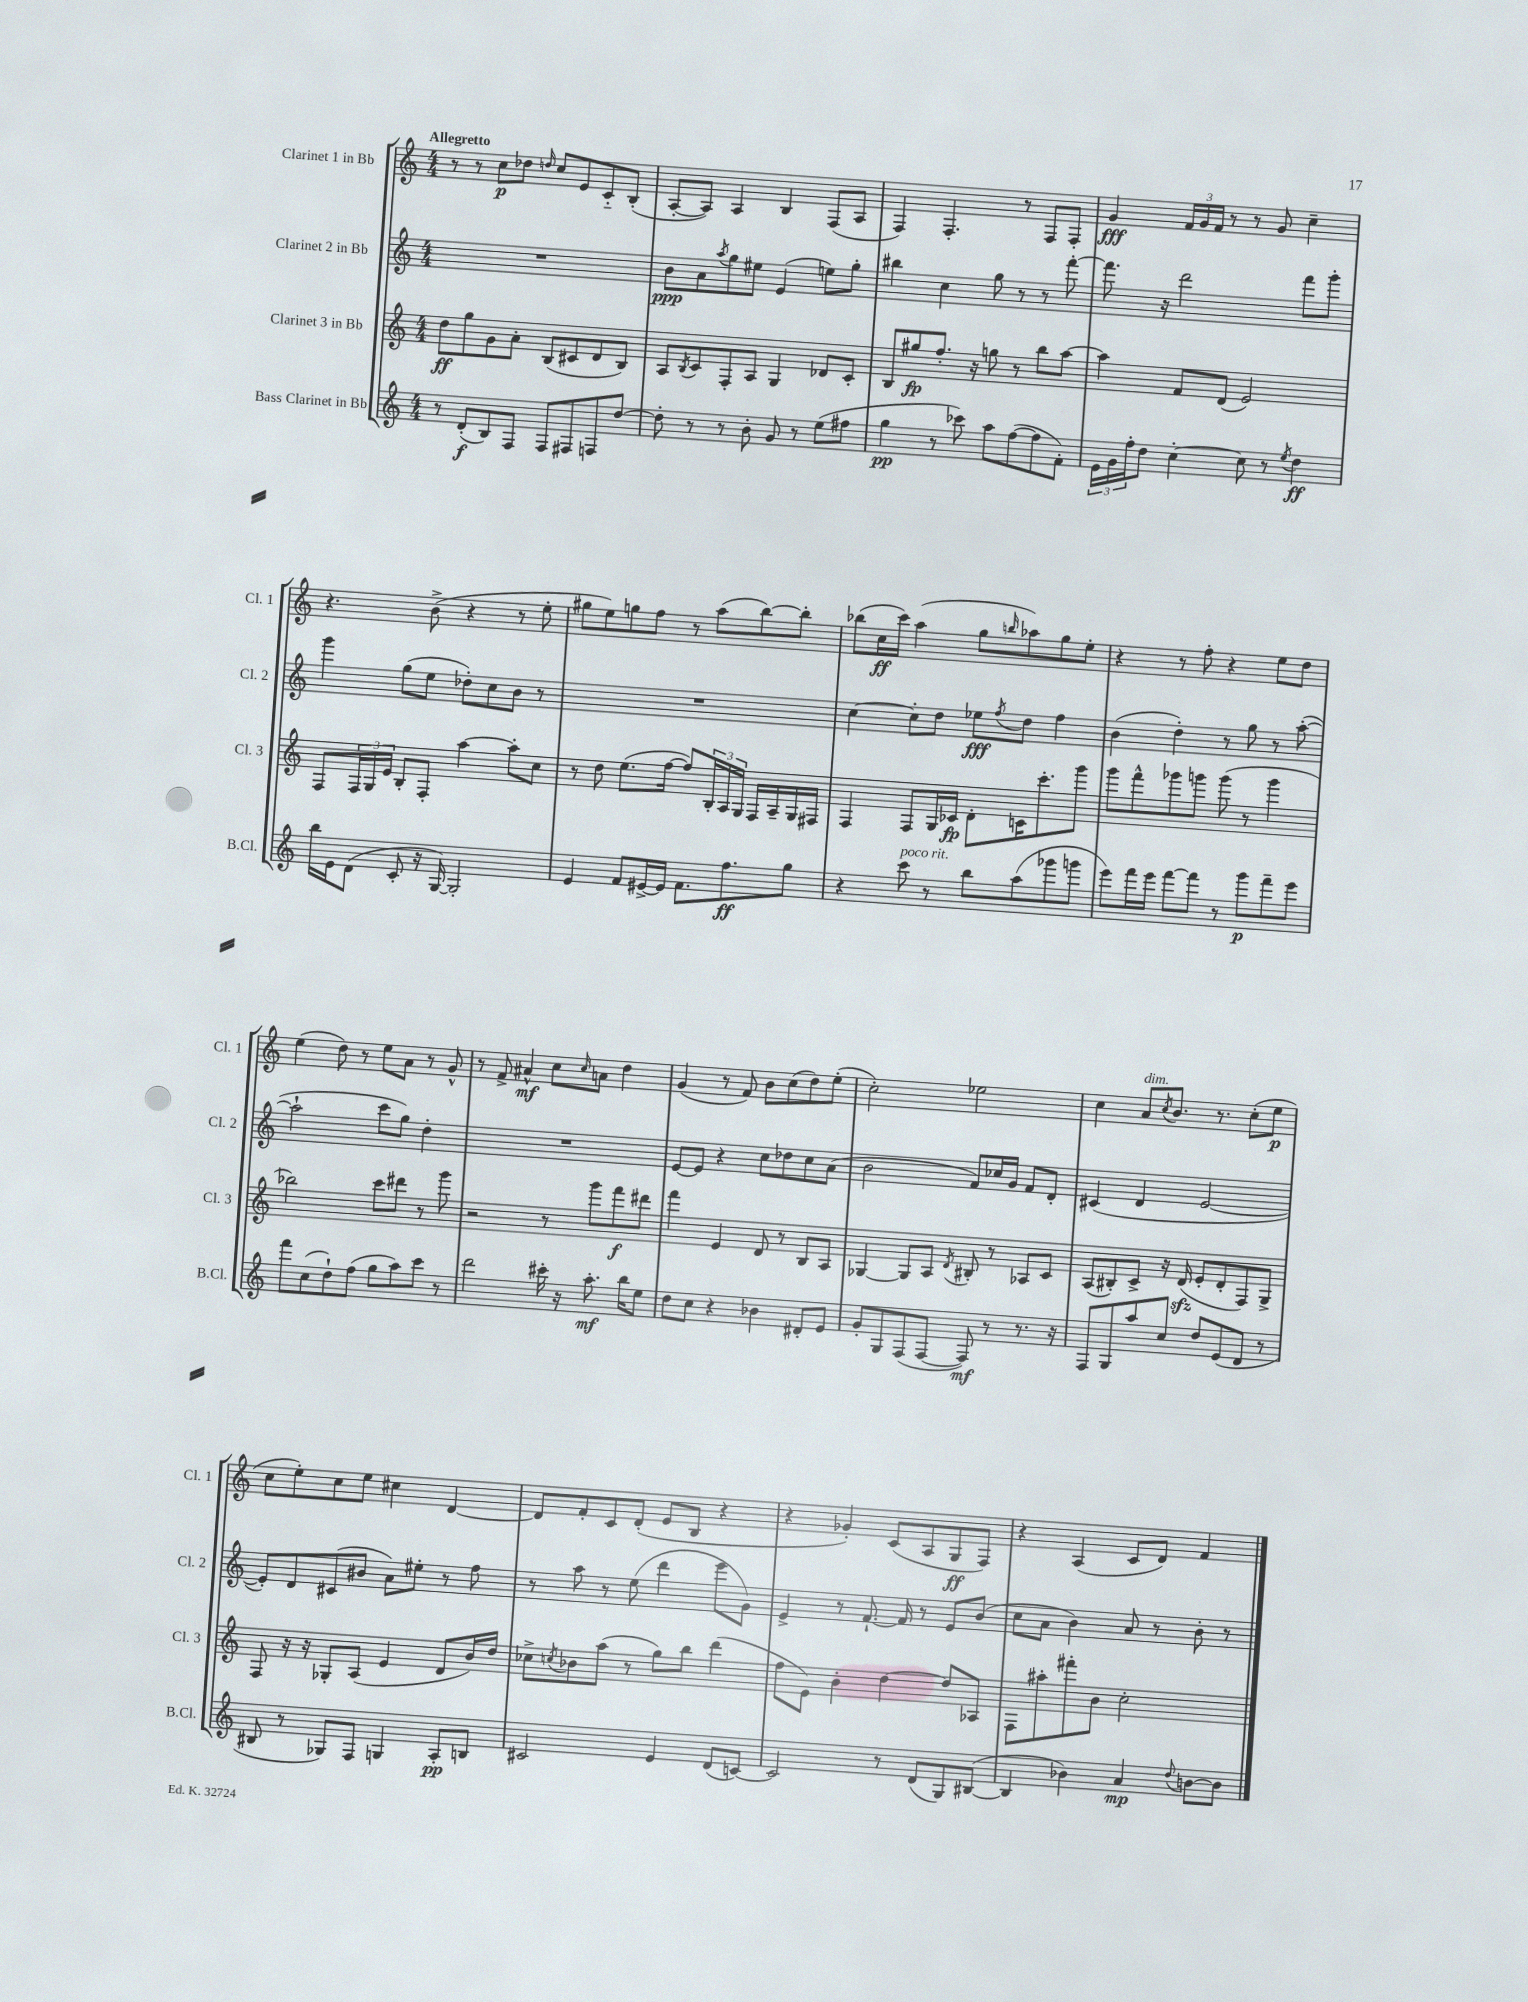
<<
\new StaffGroup <<
\new Staff = "s0" \with { instrumentName = "Clarinet 1 in Bb" shortInstrumentName = "Cl. 1" } {
    \clef treble \key c \major \numericTimeSignature \time 4/4 \tempo "Allegretto"
    r8 r8 c''8\p des''8 \grace { d''16 } c''8 e'8 c'8-_ b8-.( |
    a8~-. a8) a4 b4 f8( a8 |
    f4) f4.-. r8 f8 f8-. |
    g'4\fff \tuplet 3/2 { f'16 g'16 f'16 } r8 r8 g'8 c''4-- |
    r4. b'8->( r4 r8 e''8-. |
    gis''8 e''8) g''8 f''8 r8 a''8( b''8~) b''8-. |
    bes''8( c''16\ff c'''16) a''4( g''8 \grace { b''16 } aes''8) g''8 e''8-. |
    r4 r8 f''8-. r4 e''8 d''8 |
    e''4( d''8) r8 e''8 a'8 r8 g'8-^ |
    r8 f'8-> ais'4-^\mf c''8 \grace { c''16 } a'8 d''4 |
    g'4( r8 f'8) b'8 c''8( d''8) e''8-.( |
    c''2-.) ees''2 |
    c''4 a'8^\markup { \italic "dim." } \acciaccatura { c''8 } b'8. r8. c''8-.( e''8\p |
    c''8 e''8-.) c''8 e''8 cis''4 d'4~ |
    d'8 f'8-. c'8 d'8-.( e'8 b8 r4 |
    r4 ges'4-.) c'8( a8 g8\ff f8) |
    r4 a4( c'8 d'8) f'4 \bar "|." |
}
\new Staff = "s1" \with { instrumentName = "Clarinet 2 in Bb" shortInstrumentName = "Cl. 2" } {
    \clef treble \key c \major \numericTimeSignature \time 4/4
    R1 |
    b'8\ppp a'8 \acciaccatura { a''8 } g''8 eis''8 e'4( e''8) g''8-. |
    bis''4 c''4 g''8 r8 r8 f'''8~-. |
    f'''8. r16 d'''2 f'''8 g'''8-. |
    g'''4 g''8( e''8 des''8-.) c''8 b'8 r8 |
    R1 |
    c''4~ c''8-. d''8 ees''8\fff \acciaccatura { f''8 } d''8 f''4 |
    b'4( d''4-.) r8 g''8 r8 a''8~-.( |
    a''2-! c'''8 g''8) d''4-. |
    R1 |
    e'8~ e'8 r4 c''8 des''8 c''8 a'8( |
    b'2 f'8) ces''16 g'16 f'8 d'8-. |
    cis'4( d'4 e'2~ |
    e'8-.) d'8 cis'8( bis'8 a'8) eis''8-. r8 f''8 |
    r8 a''8 r8 e''8( d'''4 e'''8 g'8) |
    e'4-> r8 f'8.~-! f'16 r8 e'8 b'8( |
    c''8 a'8 b'4) a'8 r8 b'8-. r8 \bar "|." |
}
\new Staff = "s2" \with { instrumentName = "Clarinet 3 in Bb" shortInstrumentName = "Cl. 3" } {
    \clef treble \key c \major \numericTimeSignature \time 4/4
    d''8\ff g''8 g'8 a'8-. b8( cis'8 d'8 b8) |
    a8 \acciaccatura { b8 } c'8 f8-. a8 g4 des'8 c'8-. |
    b8 gis''8\fp f''8.-. r16 g''8 r8 b''8 a''8~ |
    a''4 f'8 d'8( e'2) |
    f8 \tuplet 3/2 { f16 g16 e'16 } b8-. f8-. a''4~ a''8-. c''8 |
    r8 d''8 e''8.( f''16~ f''8) \tuplet 3/2 { b16-. a16 g16 } f16 a16-- g16 fis16 |
    f4 f8 g16 ces'16\fp d'8-. c'16 c'''8.-. g'''8 |
    g'''8 f'''8-^ ges'''8 g'''8 g'''8( r8 g'''4 |
    bes''2) c'''8 dis'''8 r8 g'''8 |
    r2 r8 g'''8 f'''8\f dis'''8 |
    f'''4 e'4 d'8 r8 b8 a8 |
    ges4~ ges8 a8 \acciaccatura { d'8 } bis8-. r8 aes8 c'8 |
    a8( bis8-.) c'8-> r16 d'16\sfz( e'8-. d'8-. f8) g8-> |
    f8 r16 r16 ges8-. a8( e'4 d'8 b'16) d''16 |
    ces''8-> \acciaccatura { c''8 } bes'8 a''8( r8 g''8) b''8 d'''4( |
    f''8 e'8) b'4-. d''4~ d''8 aes8 |
    f8 ais''8-. fis'''8-. b'8 c''2-. \bar "|." |
}
\new Staff = "s3" \with { instrumentName = "Bass Clarinet in Bb" shortInstrumentName = "B.Cl." } {
    \clef treble \key c \major \numericTimeSignature \time 4/4
    r8 d'8-.\f( b8) f8 f8 fis8 f8 d''8~ |
    d''8-. r8 r8 b'8-. g'8 r8 e''8( fis''8 |
    g''4\pp r8 ces'''8) a''8 f''8~( f''8 f'8-.) |
    \tuplet 3/2 { e'16 g'16 f''16-. } d''8 c''4~-. c''8 r8 \acciaccatura { e''8 } d''4\ff |
    b''16 e'16 d'8( c'8-. r16 g16~) g2-. |
    e'4 f'8 eis'16~-> eis'16 f'8. f''8.\ff g''8 |
    r4 c'''8^\markup { \italic "poco rit." } r8 b''8 a''8( ges'''8 g'''8 |
    e'''8) f'''16 e'''16 f'''8~ f'''8 r8 g'''8\p f'''8-- e'''8 |
    f'''8 c''8( d''8-!) f''8( g''8 a''8) c'''8 r8 |
    d'''2 cis'''16-. r16 a''8.-.\mf b''16 e''8 |
    d''8 c''8 r4 bes'4 dis'8-. e'8 |
    g'8-. g8 f8( f8~ f8\mf) r8 r8. r16 |
    f8 g8 a''8 c''8 d''8 e'8( d'8 r8 |
    bis8 r8 ges8) f8 g4 a8-.\pp b8 |
    cis'2 e'4 d'8( c'8~) |
    c'2 r8 d'8( g8) bis8~( |
    bis4 bes'4) a'4\mp \appoggiatura { d''8 } b'8~ b'8 \bar "|." |
}
>>
>>
\layout { \context { \Score \remove "Bar_number_engraver" } }
